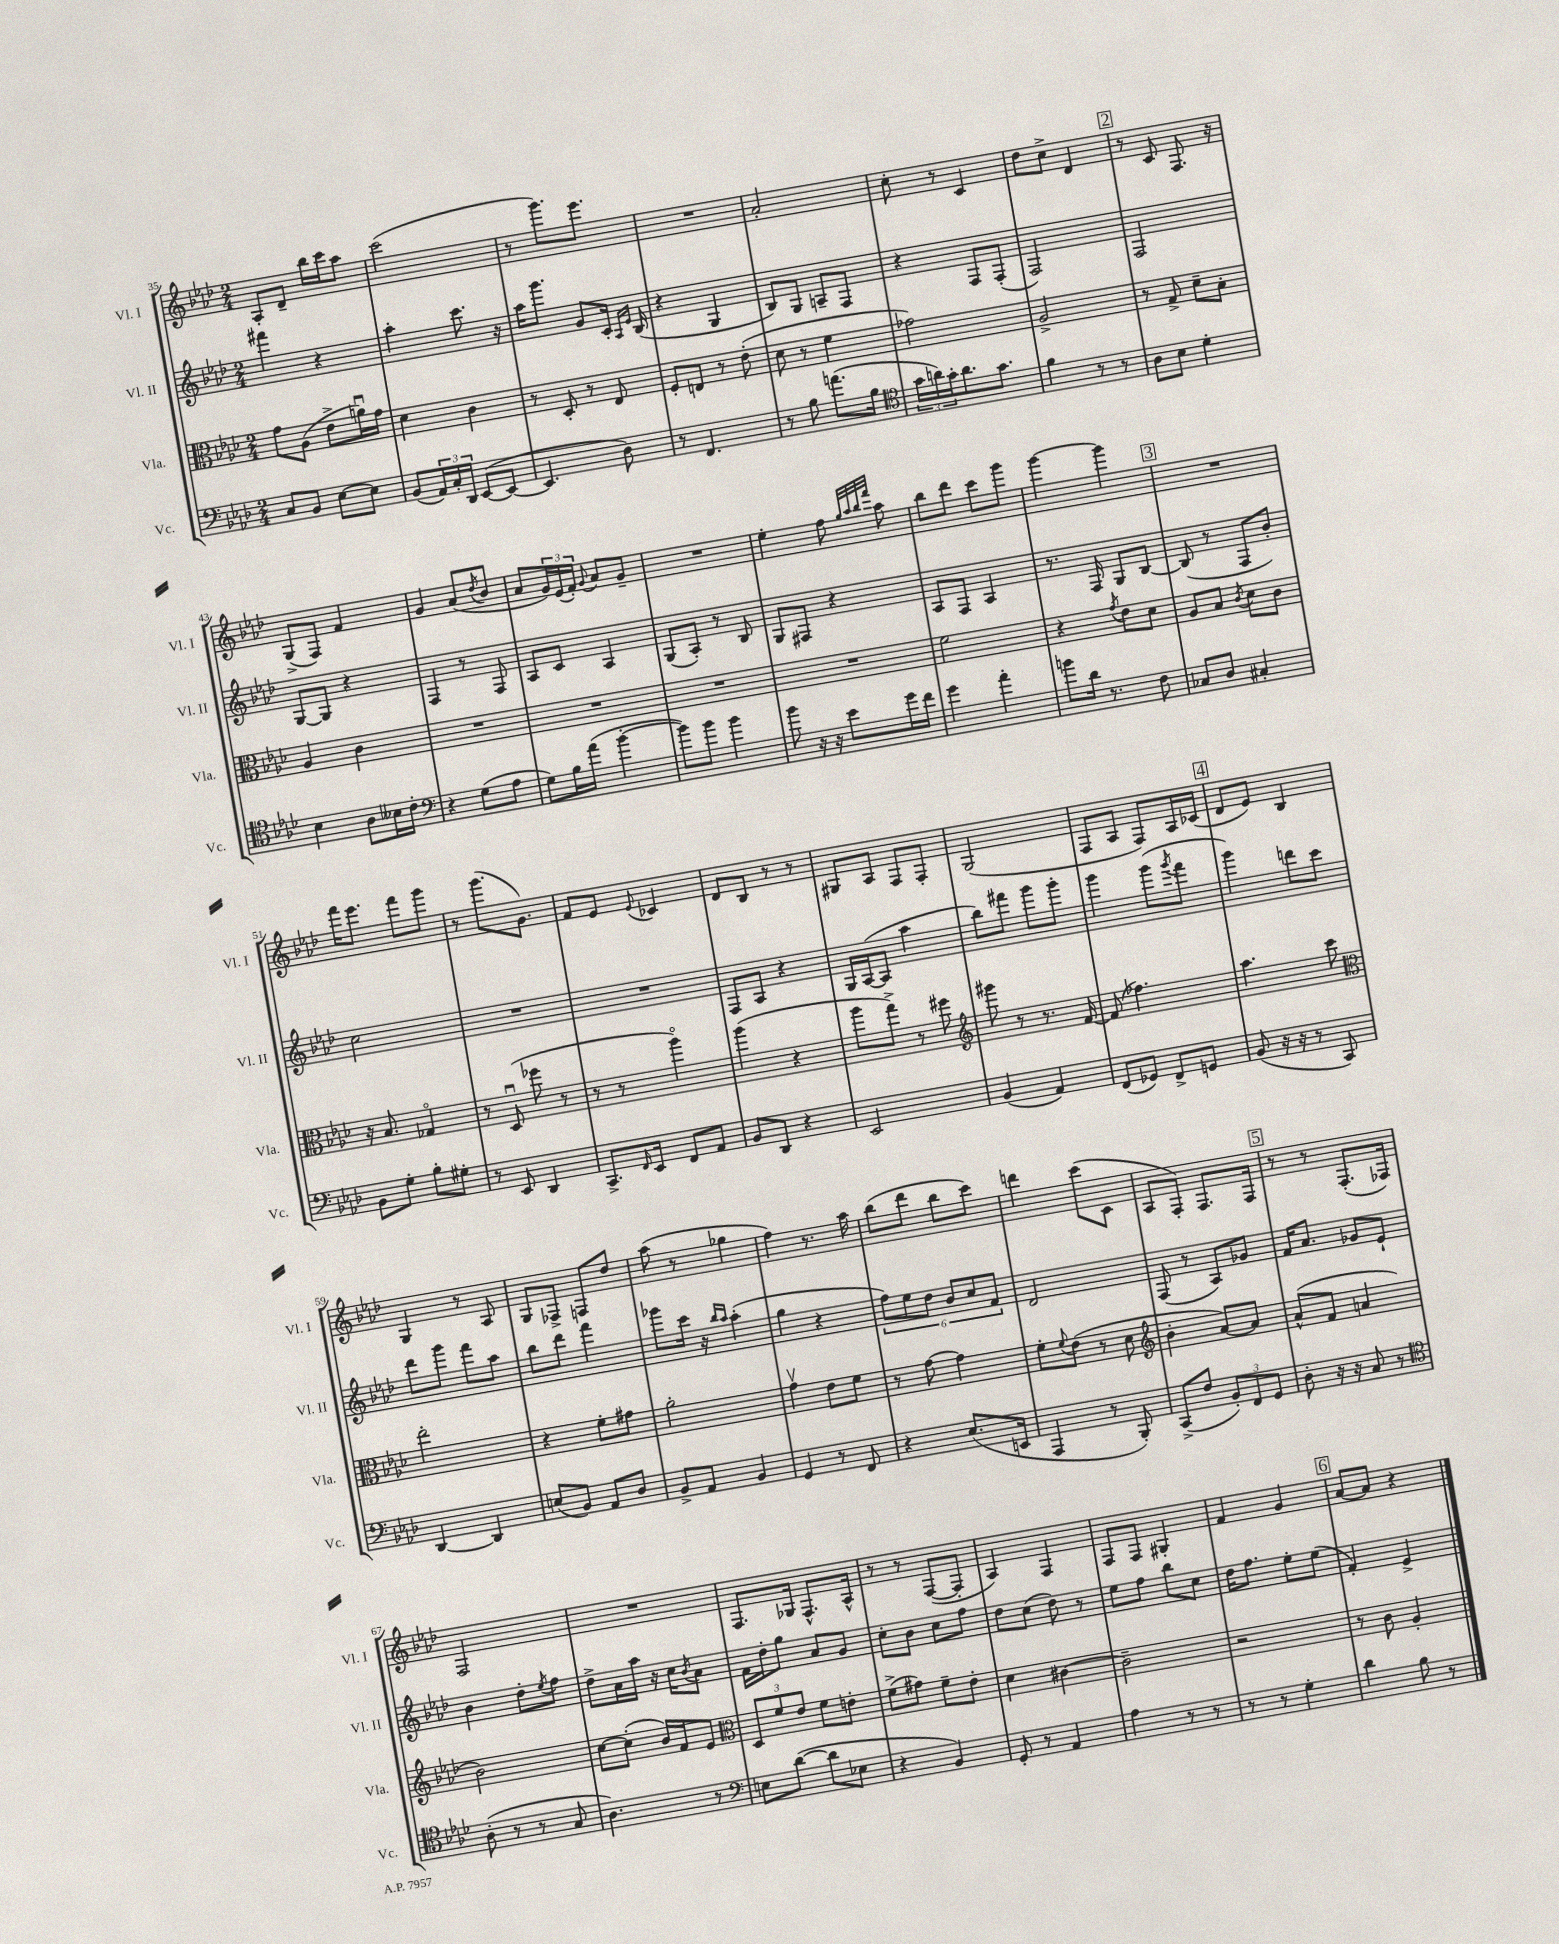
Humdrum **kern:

**kern	**kern	**kern	**kern
*part4	*part3	*part2	*part1
*staff4	*staff3	*staff2	*staff1
*I"Vc.	*I"Vla.	*I"Vl. II	*I"Vl. I
*I'Vc.	*I'Vla.	*I'Vl. II	*I'Vl. I
*clefF4	*clefC3	*clefG2	*clefG2
*k[b-e-a-d-]	*k[b-e-a-d-]	*k[b-e-a-d-]	*k[b-e-a-d-]
*M2/4	*M2/4	*M2/4	*M2/4
=35	=35	=35	=35
8C/L	8g\L	4fff#X\	8A-'/L
8BB-/J	(8A-\J	.	8d-~/J
[8E-\L	8e-^\L	4r	16bb-\LL
.	.	.	16ccc\J
8E-\J]	16anu\L)	.	8aa-\J
.	16g\JJ	.	.
=36	=36	=36	=36
(8BB-/L	4d-\	4aa-'\	(2ccc\
24AA-/L)	.	.	.
24C'/	.	.	.
24DD-/JJ	.	.	.
([8EE-/L	4c\	8.ccc\	.
8EE-/J_	.	.	.
.	.	16r	.
=37	=37	=37	=37
4.EE-/]	8r	16aa-\KL	8r
.	.	8.ggg\J	.
.	8D-'/	.	8.ggg\L)
.	8r	8g/L	.
.	.	.	8.eee-\J
8D-\)	8E-/	16c'/Jk	.
.	.	16qqA-/LL	.
.	.	16qqe-/JJ	.
.	.	(16B-/	.
=38	=38	=38	=38
8r	8F'/L	4r	2r
4.FF/	8En/J	.	.
.	8r	4G/	.
.	(8e-'\	.	.
=39	=39	=39	=39
8r	8d-\	8B-/L)	2a-'/
8B-\	8r	8G/J	.
(8.an\L	4f\	8An~/L	.
.	.	8F/J	.
16B-\Jk	.	.	.
=40	=40	=40	=40
*clefC4	*	*	*
24g\LL	2g-X\)	4r	8cc'\
24an\)	.	.	.
24g'\J	.	.	.
8.a\	.	.	8r
.	.	8F/L	4c/
8.g\J	.	.	.
.	.	(8F'/J	.
=41	=41	=41	=41
4f\	2A-^/	2F/)	8dd-\L
.	.	.	8cc^\J
8r	.	.	4d-/
8r	.	.	.
!!LO:REH:place=s1:t=2
=42	=42	=42	=42
8A-\L	8r	2F/	8r
8B-\J	8G^/	.	8c/
4d-'\	8d-~\L	.	8.F/
.	8B-'\J	.	.
.	.	.	16r
!!LO:LB:g=z
=43	=43	=43	=43
4B-\	4A-/	[8G/L	(8G^/L
.	.	8G/J]	8F/J)
8A-\L	4c\	4r	4f/
16B--X\L	.	.	.
16c'\JJ	.	.	.
=44	=44	=44	=44
*clefF4	*	*	*
4r	2r	4F/	4g/
(8G\L	.	8r	(8a-/L
.	.	.	8qdd-/
8A-\J	.	8F/	8b-/J
=45	=45	=45	=45
8G\L)	2r	8A-/L	8a-/L
16B-\L	.	8c/J	24g/L)
.	.	.	(24e-/
(16a-\JJ	.	.	.
.	.	.	24f'/JJ)
.	.	.	8qqg/
[4b-'\	.	4A-/	8a-/L
.	.	.	8g~/J
=46	=46	=46	=46
8b-\L])	2r	(8G/L	2r
8b-\J	.	8A-'/J)	.
4b-\	.	8r	.
.	.	8B-/	.
=47	=47	=47	=47
8b-\	2r	8G/L	4ee-'\
16r	.	8F#X/J	.
16r	.	.	.
8e-\L	.	4r	8ff\
.	.	.	32qqgg/LLL
.	.	.	32qqaa-/
.	.	.	32qqbb-/
.	.	.	32qqfff/JJJ
16g\L	.	.	8aa-\
16f\JJ	.	.	.
=48	=48	=48	=48
4g\	2f\	8A-/L	8bb-\L
.	.	8F/J	8ddd-\J
4a-'\	.	4A-/	8ccc\L
.	.	.	8ggg\J
=49	=49	=49	=49
8bn\L	4r	8.r	[4ggg\
16d-\Jk	.	.	.
8.r	.	16F/	.
.	8qg/	.	.
.	8e-\L	8G/L	4ggg\]
8F\	8d-\J	[8B-/J	.
!!LO:REH:place=s1:t=3
=50	=50	=50	=50
8C-X/L	8A-/L	(8B-/]	2r
8D-/J	8B-/J	8r	.
.	8qc/	.	.
4C#X'/	8d-\L	8F/L	.
.	8c\J	8b-'/J)	.
!!LO:LB:g=z
=51	=51	=51	=51
8BB-\L	16r	2cc\	16fff\KL
.	8.B-/	.	8.eee-\J
8G'\J	.	.	.
8B-'\L	4G-X/	.	8fff\L
8G#X'\J	.	.	8ggg\J
=52	=52	=52	=52
8r	8r	2r	8r
8EE-/	(8D-u/	.	(8.ggg\L
4DD-/	8ff-X\	.	.
.	.	.	8.g\J)
.	8r	.	.
=53	=53	=53	=53
8.CC^/L	8r	2r	8f/L
.	8r	.	8e-/J
16qqFF/	.	.	.
16EE-/Jk	.	.	.
.	.	.	8qqe-/
8FF/L	4aa-\)	.	4c-X/
8AA-/J	.	.	.
=54	=54	=54	=54
8BB-/L	(4aa-\	8F/L	8d-/L
8DD-/J	.	8A-/J	8B-/J
4r	4r	4r	8r
.	.	.	8r
=55	=55	=55	=55
2EE-/	8aa-\L	16G/LL	8G#X/L
.	.	([16A-/J	.
.	8gg^\J)	8A-/J]	8A-/J
.	8r	4aa-\	8F/L
.	8ff#X\	.	8F'/J
=56	=56	=56	=56
*	*clefG2	*	*
(4BB-/	8ggg#X\	8bb-\L)	(2G/
.	8r	8fff#X\J	.
4AA-/)	8.r	8ggg\L	.
.	.	8ggg'\J	.
.	[16f/	.	.
=57	=57	=57	=57
(8FF/L	(8f/]	4ggg\	8F/L
8GG-X/J)	4.ff-X\)	.	8A-/J
8FF^/L	.	(8ggg\L	8F/L)
.	.	8qggg/	.
8GGn/J	.	8fff\J	16A-/L
.	.	.	(16c-X/JJ
!!LO:REH:place=s1:t=4
=58	=58	=58	=58
(8BB-/	4.aa-\	4ggg\)	8d-/L
16r	.	.	8e-/J)
16r	.	.	.
8r	.	8dddn\L	4B-/
8CC/)	8ccc\	8ccc\J	.
!!LO:LB:g=z
=59	=59	=59	=59
*	*clefC3	*	*
[4DD-/	2ee-'\	8ddd-\L	4G/
.	.	8ggg\J	.
4DD-/]	.	8fff\L	8r
.	.	8aa-\J	8A-/
=60	=60	=60	=60
(8En/L	4r	8bb-\L	8G/L
8BB-/J)	.	8ddd-\J	8F-X^/J
8AA-/L	8f'\L	4fff\	8Fn/L
8D-/J	8g#X\J	.	8dd-/J
=61	=61	=61	=61
8BB-^/L	2a-'\	8ggg-X\L	(8aa-\
8AA-/J	.	16ccc\Jk	8r
.	.	16r	.
.	.	16qqbb-/LL	.
.	.	16qqaa-/JJ	.
4BB-/	.	(4aa-'\	4gg-X\
=62	=62	=62	=62
4GG/	4gv\	4gg\	4ff\)
8r	8e-\L	4r	8.r
8FF/	8f\J	.	.
.	.	.	16aa-\
=63	=63	=63	=63
4r	8r	12ff\L)	(8bb-\L
.	.	12ee-\	.
.	[8g\	.	8ddd-\J
.	.	12dd-\J	.
(8.E-/L	4g\]	12b-/L	8bb-\L
.	.	12cc/	.
.	.	.	8ccc\J)
.	.	12f/J	.
16EEn/Jk	.	.	.
=64	=64	=64	=64
4AAA-/	8f'\L	2d-/	4dddn\
.	8qqf/	.	.
.	(8e-\J	.	.
8r	8r	.	(8ccc\L
8BBB-'/)	8d-\	.	8c\J
=65	=65	=65	=65
*	*clefG2	*	*
(8CC^/L	4b-'\	(8F/	8A-/L
8F/J	.	8r	8F'/J)
12BB-'/L)	[8a-/L)	8A-/L)	8.F/L
12FF/	.	.	.
.	8a-/J]	8g-X/J	.
12GG/J	.	.	.
.	.	.	16F/Jk
!!LO:REH:place=s1:t=5
=66	=66	=66	=66
8D-'\	(8a-^^/L	16f/KL	8r
.	.	8.a-/J	.
16r	8f/J	.	8r
16r	.	.	.
8C/	4an/	8g-X/L	(8.F'/L
8r	.	8e-`/J	.
.	.	.	16F-X/Jk)
!!LO:LB:g=z
=67	=67	=67	=67
*clefC4	*	*	*
(8A-'\	2b-\)	4b-\	2F/
8r	.	.	.
8r	.	8dd-'\L	.
.	.	8qee-/	.
8G/	.	8ff\J	.
=68	=68	=68	=68
4.A-\)	[8cc\L	8dd-^\L	2r
.	(8cc'\J]	16a-\L	.
.	.	16aa-\JJ	.
.	16b-/LL)	16r	.
.	16f/J	16cc\KL	.
.	.	8qb-/	.
8r	8e-/J	8a-\J	.
=69	=69	=69	=69
*clefF4	*clefC3	*	*
8En\L	12D-/L	16f\LL	8.F/L
.	.	16dd-'\J	.
.	12f/	.	.
([8d-\J	.	8gg\J	.
.	12e-/J	.	.
.	.	.	16G-X/Jk
8d-\L]	8f\L	8a-/L	8.F^^/L
8E-X\J	8en'\J	8g/J	.
.	.	.	16A-^^/Jk
=70	=70	=70	=70
4r	(8f^\L	8cc'\L	8r
.	8g#X\J)	8b-\J	8r
4BB-/)	8f~\L	8cc\L	([8F/L
.	8e-'\J	8ff\J	8F'/J]
=71	=71	=71	=71
8GG'/	4d-\	8dd-\L	4A-/)
8r	.	(8cc\J	.
4AA-/	[4c#X\	8dd-\)	4F/
.	.	8r	.
=72	=72	=72	=72
4A-\	2c#~\]	8ee-\L	8F/L
.	.	8ff\J	8F/J
8r	.	8bb-\L	4G#X'/
8r	.	8cc\J	.
=73	=73	=73	=73
8r	2r	16dd-\KL	4f/
.	.	8.ff\J	.
8r	.	.	.
4G'\	.	8ee-'\L	4g/
.	.	(8ee-\J	.
!!LO:REH:place=s1:t=6
=74	=74	=74	=74
4d-\	8r	4f'/)	[8a-/L
.	8c\	.	8a-/J]
8B-\	4A-'/	4e-^/	4r
8r	.	.	.
==	==	==	==
*-	*-	*-	*-
